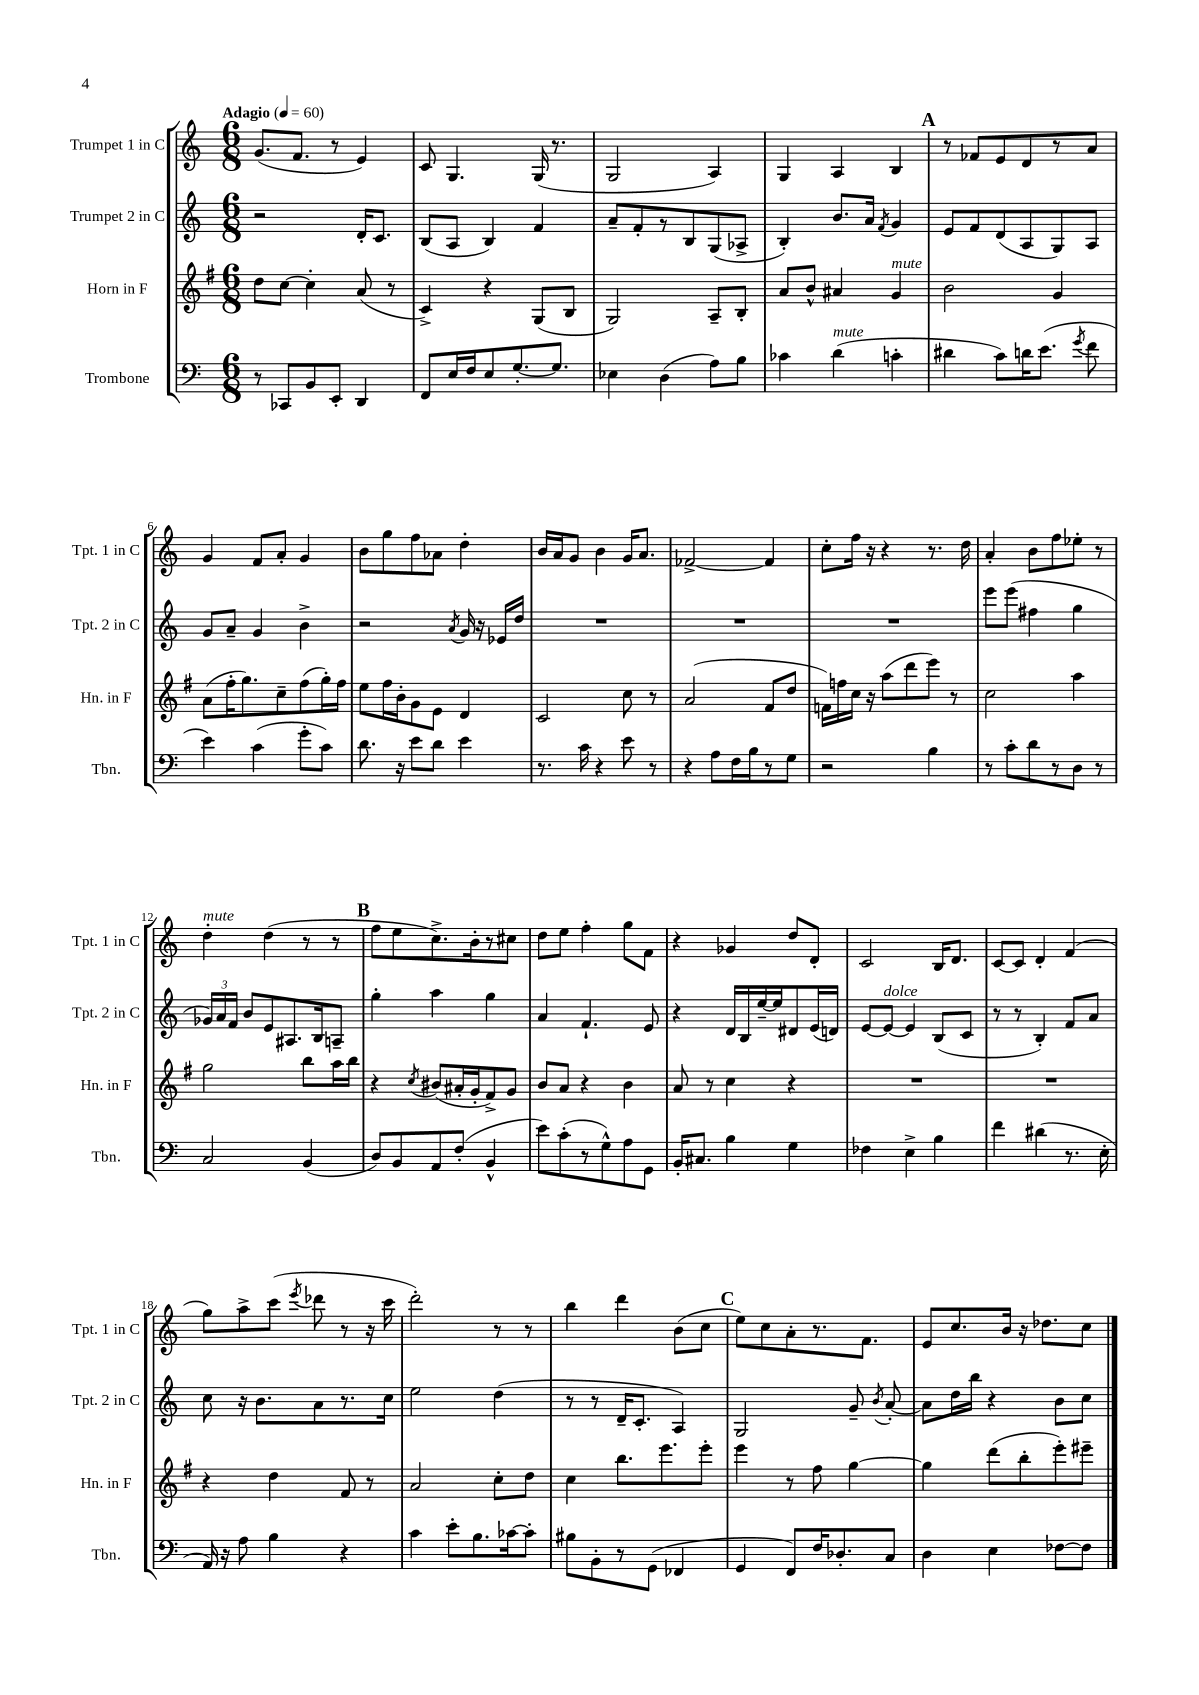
<<
\new StaffGroup <<
\new Staff = "s0" \with { instrumentName = "Trumpet 1 in C" shortInstrumentName = "Tpt. 1 in C" } {
    \clef treble \key c \major \numericTimeSignature \time 6/8 \tempo "Adagio" 4 = 60
    \autoBeamOff g'8.[( f'8.] r8 e'4) |
    c'8 g4. g16( r8. |
    g2 a4) |
    g4 a4 b4 |
    \mark \markup { \bold "A" } r8 fes'8[ e'8 d'8 r8 a'8] |
    g'4 f'8[ a'8]-. g'4 |
    b'8[ g''8 f''8 aes'8] d''4-. |
    b'16[ a'16 g'8] b'4 g'16[ a'8.] |
    fes'2~-> fes'4 |
    c''8[-. f''16] r16 r4 r8. d''16 |
    a'4-. b'8[ f''8 ees''8]-. r8 |
    d''4-.^\markup { \italic "mute" } d''4( r8 r8 |
    \mark \markup { \bold "B" } f''8[ e''8 c''8.->) b'16-. r8 cis''8] |
    d''8[ e''8] f''4-. g''8[ f'8] |
    r4 ges'4 d''8[ d'8]-. |
    c'2 b16[ d'8.] |
    c'8[~ c'8] d'4-. f'4( |
    g''8[) a''8-> c'''8]( \acciaccatura { e'''8 } des'''8 r8 r16 c'''16 |
    d'''2-.) r8 r8 |
    b''4 d'''4 b'8[( c''8] |
    \mark \markup { \bold "C" } e''8[) c''8 a'8-. r8. f'8.] |
    e'8[ c''8. b'16] r16 des''8.[ c''8] \bar "|." |
}
\new Staff = "s1" \with { instrumentName = "Trumpet 2 in C" shortInstrumentName = "Tpt. 2 in C" } {
    \clef treble \key c \major \numericTimeSignature \time 6/8
    \autoBeamOff r2 d'16[-. c'8.] |
    b8[( a8] b4) f'4 |
    a'8[-- f'8-. r8 b8 g8( aes8]-> |
    b4-.) b'8.[ a'16] \acciaccatura { f'8 } g'4 |
    \mark \markup { \bold "A" } e'8[ f'8 d'8( a8 g8) a8] |
    g'8[ a'8]-- g'4 b'4-> |
    r2 \acciaccatura { a'8 } g'16 r16 ees'16[ d''16] |
    R2. |
    R2. |
    R2. |
    e'''8[ e'''8]( fis''4 g''4 |
    \tuplet 3/2 { ges'16[) a'16 f'16] } b'8[ e'8 ais8. b16 a8]-- |
    \mark \markup { \bold "B" } g''4-. a''4 g''4 |
    a'4 f'4.-! e'8 |
    r4 d'16[ b16 e''16~-- e''16 dis'8 e'16( d'16]) |
    e'8[~ e'8]~^\markup { \italic "dolce" } e'4 b8[( c'8] |
    r8 r8 b4-.) f'8[ a'8] |
    c''8 r16 b'8.[ a'8 r8. c''16] |
    e''2 d''4( |
    r8 r8 d'16[-- c'8.]-. a4) |
    \mark \markup { \bold "C" } g2 g'8-- \acciaccatura { b'8 } a'8~-. |
    a'8[ d''16 b''16] r4 b'8[ c''8] \bar "|." |
}
\new Staff = "s2" \with { instrumentName = "Horn in F" shortInstrumentName = "Hn. in F" } {
    \clef treble \key g \major \numericTimeSignature \time 6/8
    \autoBeamOff d''8[ c''8]~ c''4-. a'8( r8 |
    c'4->) r4 g8[( b8] |
    g2) a8[-- b8]-. |
    a'8[ b'8]-^ ais'4 g'4^\markup { \italic "mute" } |
    \mark \markup { \bold "A" } b'2 g'4 |
    a'8[( fis''16-. g''8.) c''8-- fis''8( g''16-.) fis''16] |
    e''8[ fis''16 b'16-. g'8 e'8] d'4 |
    c'2 c''8 r8 |
    a'2( fis'8[ d''8] |
    f'16[) f''16 c''16] r16 a''8[( d'''8 e'''8]) r8 |
    c''2 a''4 |
    g''2 b''8[ a''16 b''16] |
    \mark \markup { \bold "B" } r4 \acciaccatura { c''8 } bis'8[( ais'16-. g'16-. fis'8->) g'8] |
    b'8[ a'8] r4 b'4 |
    a'8 r8 c''4 r4 |
    R2. |
    R2. |
    r4 d''4 fis'8 r8 |
    a'2 c''8[-. d''8] |
    c''4 b''8.[ e'''8. e'''8]-. |
    \mark \markup { \bold "C" } e'''4 r8 fis''8 g''4~ |
    g''4 d'''8[( b''8-. e'''8-.) eis'''8]-- \bar "|." |
}
\new Staff = "s3" \with { instrumentName = "Trombone" shortInstrumentName = "Tbn." } {
    \clef bass \key c \major \numericTimeSignature \time 6/8
    \autoBeamOff r8 ces,8[ b,8 e,8]-. d,4 |
    f,8[ e16 f16 e8 g8.~-. g8.] |
    ees4 d4( a8[) b8] |
    ces'4 d'4^\markup { \italic "mute" }( c'4-. |
    \mark \markup { \bold "A" } dis'4 c'8[) d'16 e'8.]( \acciaccatura { g'8 } f'8 |
    e'4) c'4( g'8[-. c'8]) |
    d'8. r16 e'8[ d'8] e'4 |
    r8. c'16 r4 e'8 r8 |
    r4 a8[ f16 b16 r8 g8] |
    r2 b4 |
    r8 c'8[-. d'8 r8 d8] r8 |
    c2 b,4( |
    \mark \markup { \bold "B" } d8[) b,8 a,8 f8]-.( b,4-^ |
    e'8[) c'8-.( r8 g8-^) a8 g,8] |
    b,16[-. cis8.] b4 g4 |
    fes4 e4-> b4 |
    f'4 dis'4( r8. e16-. |
    a,16) r16 a8 b4 r4 |
    c'4 e'8[-. b8. ces'16~ ces'8]-. |
    bis8[ b,8-. r8 g,8]( fes,4 |
    \mark \markup { \bold "C" } g,4 f,8[) f16 des8.-. c8] |
    d4 e4 fes8[~ fes8] \bar "|." |
}
>>
>>
